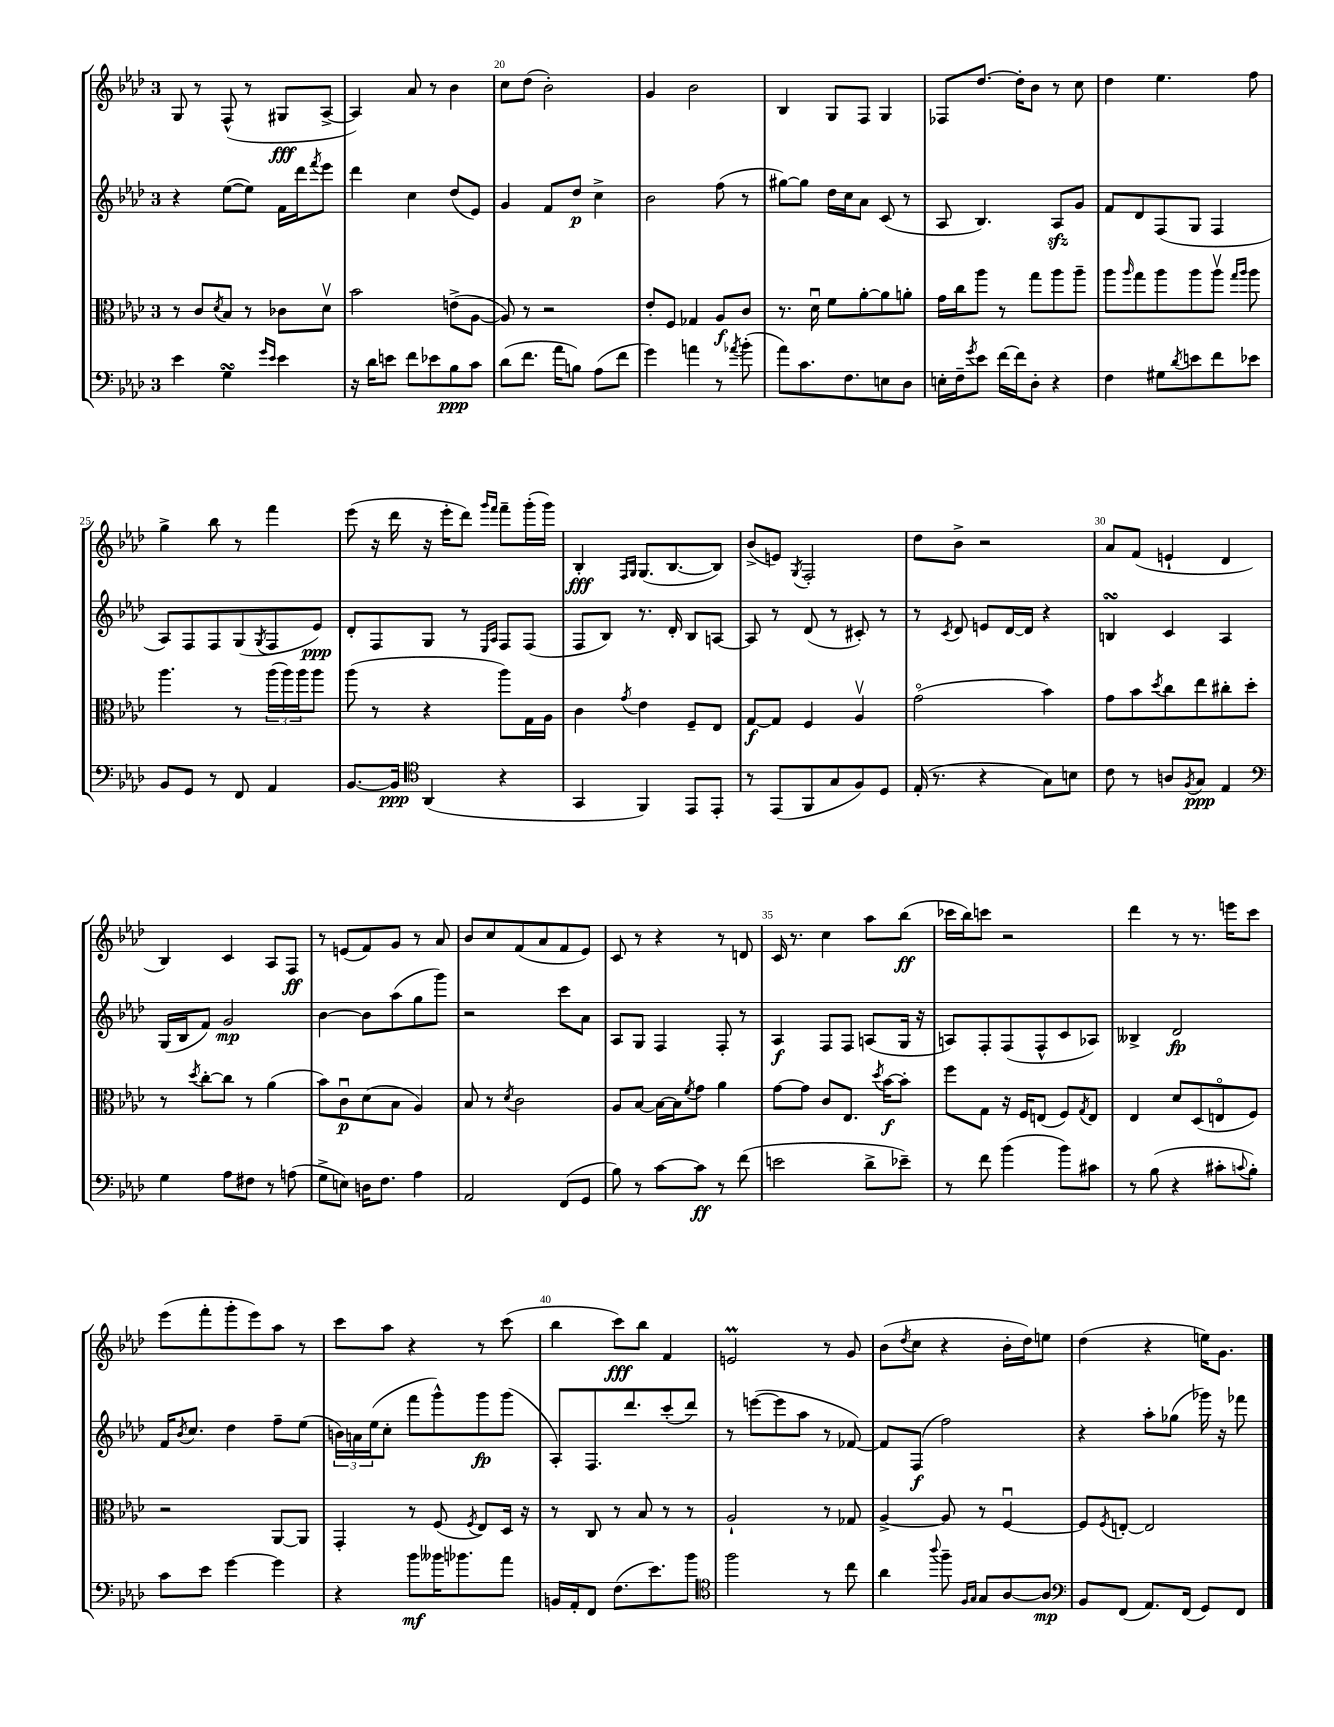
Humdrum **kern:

**kern	**kern	**kern	**kern
*staff4	*staff3	*staff2	*staff1
*clefF4	*clefC3	*clefG2	*clefG2
*k[b-e-a-d-]	*k[b-e-a-d-]	*k[b-e-a-d-]	*k[b-e-a-d-]
*M3/4	*M3/4	*M3/4	*M3/4
4e-	8r	4r	8G
.	8c	.	8r
.	8qd-	.	.
4G	8B-	([8ee-	(8F^^
.	8r	8ee-])	8r
16qqg	.	.	.
16qqe-	.	.	.
4e-	8c-	16f	8G#
.	.	16ddd-	.
.	.	8qfff	.
.	8d-v	8eee-	[8A-^
=	=	=	=
16r	2b-	4ddd-	4A-])
16d-	.	.	.
8e	.	.	.
8f	.	4cc	8a-
8e-	.	.	8r
8B-	(8e^	(8dd-	4b-
8c	[8A-	8e-)	.
=	=	=	=
(8d-	8A-])	4g	8cc
8.f	8r	.	(8dd-
.	2r	8f	2b-')
16a-	.	.	.
8B)	.	8dd-	.
(8A-	.	4cc^	.
8f	.	.	.
=	=	=	=
4g)	8e-'	2b-	4g
.	8F	.	.
4a	4G-	.	2b-
8r	8A-	(8ff	.
8qa-	.	.	.
(8b-'	8c	8r	.
=	=	=	=
8a-)	8.r	[8gg#)	4B-
8.c	.	8gg#]	.
.	16d-u	.	.
.	8f	16dd-	8G
8.F	.	16cc	.
.	[8a-'	8a-	8F
8E	8a-]	(8c	4G
8D-	8a'	8r	.
=	=	=	=
16E'	16g	8A-	8F-
16F~	16cc	.	.
8qg	.	.	.
8e-	8aa-	4.B-)	[8.dd-
[16f	8r	.	.
16f]	.	.	16dd-']
8D-'	8gg	.	8b-
4r	8aa-	8A-	8r
.	8aa-~	8g	8cc
=	=	=	=
4F	8aa-	8f	4dd-
.	16qqaa-	.	.
.	8gg	8d-	.
8G#	8aa-	(8F	4.ee-
8qd-	.	.	.
8e	8aa-	8G	.
8f	8aa-v	4F	.
.	16qqgg	.	.
.	16qqaa-	.	.
8e-	8aa-	.	8ff
=	=	=	=
8BB-	4.aa-	8A-)	4gg^
8GG	.	8F	.
8r	.	8F	8bb-
8FF	8r	(8G	8r
.	.	8qG	.
4AA-	(24aa-	8F	4fff
.	24aa-)	.	.
.	24aa-	.	.
.	8aa-	8e-)	.
=	=	=	=
[8.BB-	(8aa-	8d-'	(8eee-
.	8r	8F	16r
16BB-]	.	.	16ddd-
*clefC4	*	*	*
(4AA-	4r	8G	16r
.	.	.	16eee-'
.	.	8r	8ddd-)
.	.	16qqE-	16qqggg
.	.	16qqA-	16qqfff
4r	8aa-)	8F	8fff~
.	16G	(8F	(16ggg'
.	16A-	.	16ggg)
=	=	=	=
4GG	4c	8F	4B-'
.	.	8B-)	.
.	.	.	16qqF
.	8qg	.	16qqG
4FF)	4e-	8.r	(8.G
.	.	16d-'	[8.B-
8EE-	8F~	8B-	.
8EE-'	8E-	[8A	8B-])
=	=	=	=
8r	[8G	8A]	(8b-^
(8EE-	8G]	8r	8e)
.	.	.	8qG
8FF	4F	(8d-	2F'
8G	.	8r	.
8F)	4A-v	8c#')	.
8D-	.	8r	.
=	=	=	=
(16E-'	(2go	8r	8dd-
8.r	.	.	.
.	.	8qc	.
.	.	8d-	8b-^
4r	.	8e	2r
.	.	[16d-	.
.	.	16d-]	.
8G)	4b-)	4r	.
8B	.	.	.
=	=	=	=
8c	8g	4B	8a-
8r	8b-	.	(8f
.	8qdd-	.	.
8A	8cc	4c	4e`
8qF	.	.	.
8G	8ee-	.	.
4E-	8cc#'	4A-	4d-
.	8dd-'	.	.
=	=	=	=
*clefF4	*	*	*
4G	8r	(16G	4B-)
.	.	16B-	.
.	8qdd-	.	.
.	[8cc'	8f)	.
8A-	8cc]	2g	4c
8F#	8r	.	.
8r	(4a-	.	8A-
(8A	.	.	8F
=	=	=	=
8G^	8b-)	[4b-	8r
8E)	8cu	.	(8e
16D	(8d-	8b-]	8f)
8.F	.	.	.
.	8B-	(8aa-	8g
4A-	4A-)	8gg	8r
.	.	8ggg)	8a-
=	=	=	=
2AA-	8B-	2r	8b-
.	8r	.	8cc
.	8qd-	.	.
.	2c	.	(8f
.	.	.	8a-
(8FF	.	8ccc	8f
8GG	.	8a-	8e-)
=	=	=	=
8B-)	8A-	8A-	8c
8r	[8B-	8G	8r
[8c	16B-_	4F	4r
.	16B-]	.	.
.	8qf	.	.
8c]	8g	.	.
8r	4a-	8F'	8r
(8f	.	8r	8d
=	=	=	=
2e	[8g	4A-	16c
.	.	.	8.r
.	8g]	.	.
.	8c	8F	4cc
.	8.E-	8F	.
8d-^	.	(8A	8aa-
.	8qdd-	.	.
.	[16b-	.	.
8e-~)	8b-']	16G	(8bb-
.	.	16r	.
=	=	=	=
8r	8ff	8A)	16ccc-
.	.	.	16bb-)
8f	8G	8F'	8ccc
(4b-	16r	(8F	2r
.	16F	.	.
.	(8E	8F^^	.
8b-)	8F)	8c	.
.	8qG	.	.
8c#	8E	8A-)	.
=	=	=	=
8r	4E-	4B--^	4ddd-
(8B-	.	.	.
4r	8d-	2d-	8r
.	(8D-	.	8.r
8c#'	8Eo	.	.
.	.	.	16eee
8qqc	.	.	.
8B-')	8F)	.	8ccc
=	=	=	=
8c	2r	16f	(8eee-
.	.	8qb-	.
.	.	8.cc	.
8e-	.	.	8fff'
[4g	.	4dd-	8ggg'
.	.	.	8eee-)
4g]	[8AA-	8ff~	8aa-
.	8AA-]	(8ee-	8r
=	=	=	=
4r	4GG'	24b)	8ccc
.	.	24a	.
.	.	(24ee-	.
.	.	8cc'	8aa-
8b-	8r	8fff	4r
16b--	(8F	8ggg^^)	.
8.b-	.	.	.
.	8qF	.	.
.	8E-)	8ggg	8r
8a-	16D-	(8ggg	(8ccc
.	16r	.	.
=	=	=	=
16BB	8r	8A-')	4bb-
16AA-'	.	.	.
8FF	8C	8.F	.
(8.F	8r	.	8ccc)
.	.	8.ddd-	.
.	8B-	.	8bb-
8.e-)	.	.	.
.	8r	(8ccc'	4f
8b-	8r	8ddd-)	.
=	=	=	=
*clefC4	*	*	*
2ff	2A-`	8r	2e
.	.	([8eee	.
.	.	8eee]	.
.	.	8aa-	.
8r	8r	8r	8r
8cc	8G-	[8f-)	8g
=	=	=	=
4a-	[4A-^	8f-]	(8b-
.	.	.	8qdd-
.	.	(8F	8cc
8qqaa-	.	.	.
8ff~	8A-]	2ff)	4r
16qqF	.	.	.
16qqG	.	.	.
8G	8r	.	.
[8A-	[4Fu	.	16b-'
.	.	.	16dd-)
8A-]	.	.	8ee
=	=	=	=
*clefF4	*	*	*
8BB-	8F]	4r	(4dd-
.	8qF	.	.
(8FF	[8E'	.	.
8.AA-)	2E]	8aa-'	4r
.	.	(8gg-	.
(16FF	.	.	.
8GG)	.	16ggg-)	16ee)
.	.	16r	8.g
8FF	.	8fff-	.
==	==	==	==
*-	*-	*-	*-
